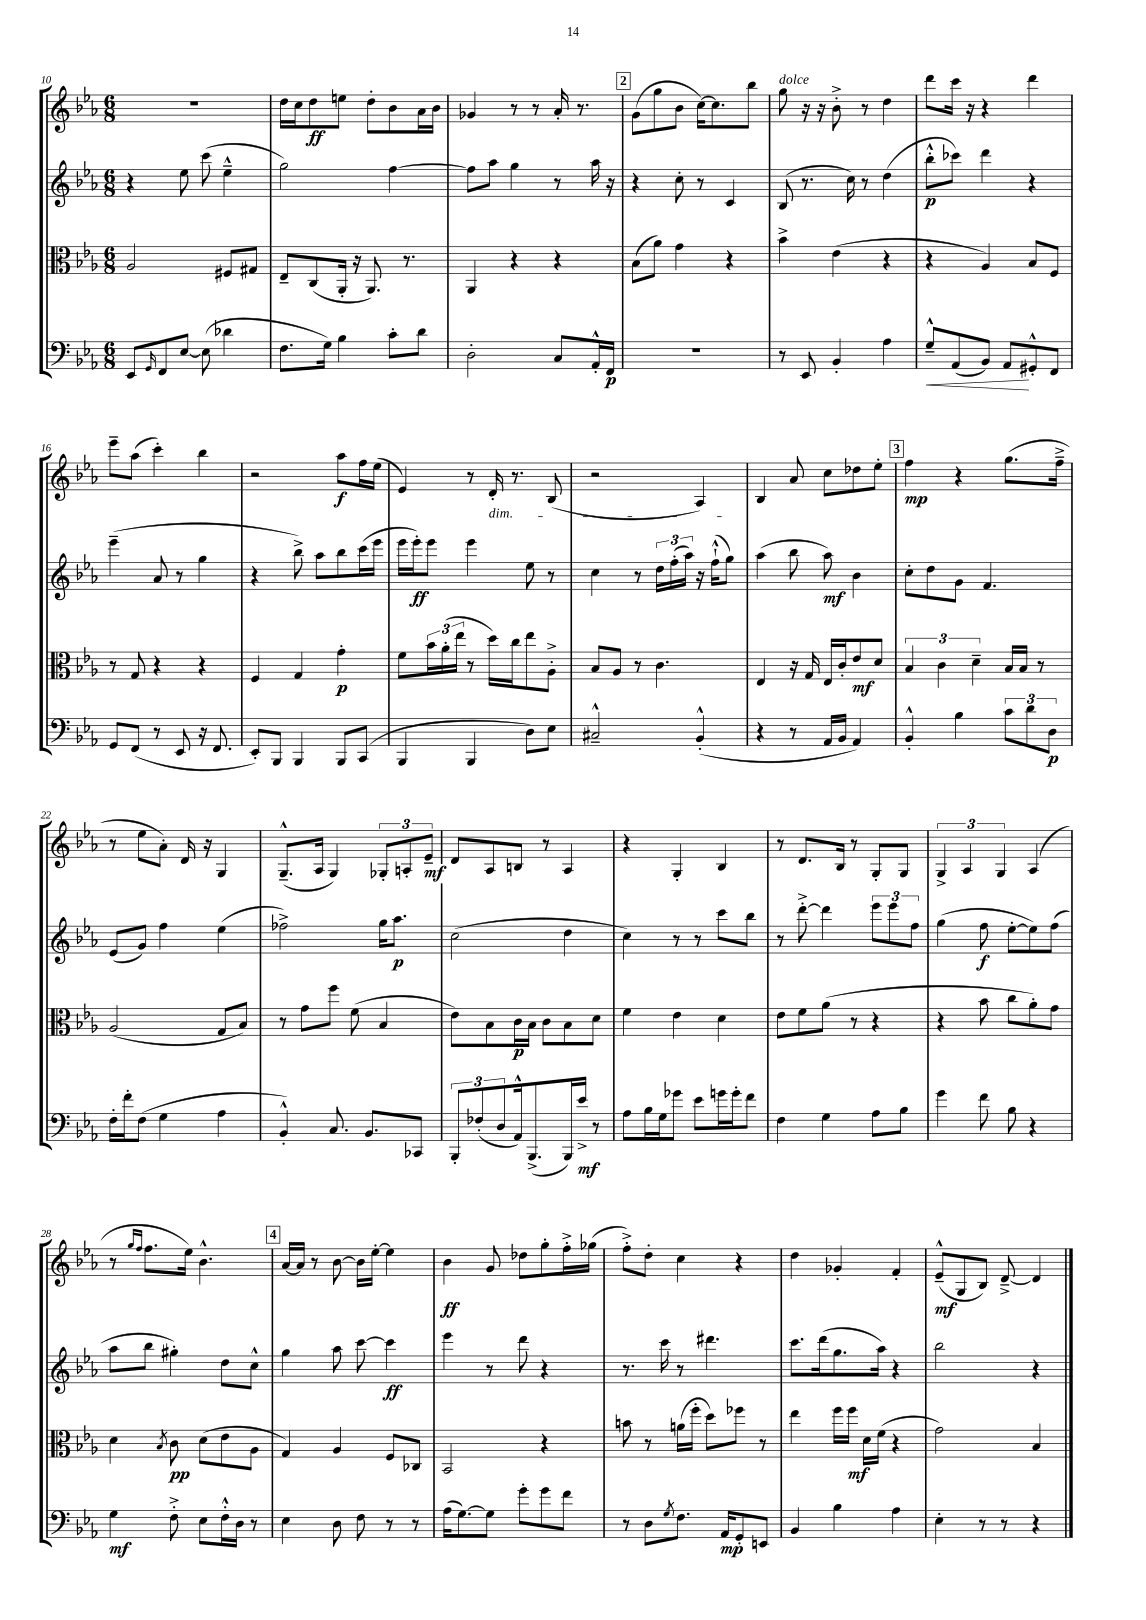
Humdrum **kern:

**kern	**dynam	**kern	**dynam	**kern	**dynam	**kern	**dynam
*part4	*part4	*part3	*part3	*part2	*part2	*part1	*part1
*staff4	*staff4	*staff3	*staff3	*staff2	*staff2	*staff1	*staff1
*clefF4	*	*clefC3	*	*clefG2	*	*clefG2	*
*k[b-e-a-]	*	*k[b-e-a-]	*	*k[b-e-a-]	*	*k[b-e-a-]	*
*M6/8	*	*M6/8	*	*M6/8	*	*M6/8	*
=10	=10	=10	=10	=10	=10	=10	=10
8EE-/L	.	2A-/	.	4r	.	2.r	.
16qqGG/	.	.	.	.	.	.	.
8FF/	.	.	.	.	.	.	.
[8E-/J	.	.	.	8ee-\	.	.	.
(8E-\]	.	.	.	(8ccc\	.	.	.
4d-X\	.	8F#X/L	.	4ee-~^^\	.	.	.
.	.	8G#X/J	.	.	.	.	.
=11	=11	=11	=11	=11	=11	=11	=11
8.F\L	.	8E-~/L	.	2gg\)	.	16dd\LL	.
.	.	.	.	.	.	16cc\J	.
.	.	(8C/	.	.	.	8dd\	ff
16G\Jk)	.	.	.	.	.	.	.
4B-\	.	16AA-'/Jk	.	.	.	8een\J	.
.	.	16r	.	.	.	.	.
.	.	8.AA-/)	.	.	.	8dd'\L	.
8c'\L	.	.	.	[4ff\	.	8b-\	.
.	.	8.r	.	.	.	.	.
8d\J	.	.	.	.	.	16a-\L	.
.	.	.	.	.	.	16b-\JJ	.
=12	=12	=12	=12	=12	=12	=12	=12
2D'\	.	4AA-/	.	8ff\L]	.	4g-X/	.
.	.	.	.	8aa-\J	.	.	.
.	.	4r	.	4gg\	.	8r	.
.	.	.	.	.	.	8r	.
8C/L	.	4r	.	8r	.	16a-'/	.
.	.	.	.	.	.	8.r	.
16AA-'^^/L	.	.	.	16aa-\	.	.	.
16FF/JJ	p	.	.	16r	.	.	.
!!LO:REH:place=s1:t=2
=13	=13	=13	=13	=13	=13	=13	=13
2.r	.	(8B-\L	.	4r	.	(8g\L	.
.	.	8a-\J)	.	.	.	8gg\	.
.	.	4g\	.	8cc'\	.	8b-\J	.
.	.	.	.	8r	.	[16cc\KL)	.
.	.	.	.	.	.	8.cc\]	.
.	.	4r	.	4c/	.	.	.
.	.	.	.	.	.	8bb-\J	.
=14	=14	=14	=14	=14	=14	=14	=14
!	!	!	!	!	!	!LO:TX:a:i:t=dolce	!
8r	.	4b-^\	.	(8B-/	.	8gg\	.
8EE-/	.	.	.	8.r	.	16r	.
.	.	.	.	.	.	16r	.
4BB-'/	.	(4e-\	.	.	.	8b-'^\	.
.	.	.	.	16cc\)	.	.	.
.	.	.	.	8r	.	8r	.
4A-\	.	4r	.	(4dd\	.	4dd\	.
=15	=15	=15	=15	=15	=15	=15	=15
!	!LO:HP:b	!	!	!	!	!	!
8G~^^/L	<	4r	.	8bb-'^^\L	p	8ddd\L	.
(8AA-/	.	.	.	8ccc-X\J)	.	16ccc\Jk	.
.	.	.	.	.	.	16r	.
8BB-/J)	.	4A-/)	.	4ddd\	.	4r	.
8AA-/L	.	.	.	.	.	.	.
8GG#X'^^/	[	8B-/L	.	4r	.	4ddd\	.
8FF/J	.	8F/J	.	.	.	.	.
!!LO:LB:g=z
=16	=16	=16	=16	=16	=16	=16	=16
8GG/L	.	8r	.	(4eee-~\	.	8eee-~\L	.
(8FF/J	.	8G/	.	.	.	(8aa-\J	.
8r	.	4r	.	8a-/	.	4ccc'\)	.
8EE-/	.	.	.	8r	.	.	.
16r	.	4r	.	4gg\	.	4bb-\	.
8.FF/	.	.	.	.	.	.	.
=17	=17	=17	=17	=17	=17	=17	=17
8EE-'/L)	.	4F/	.	4r	.	2r	.
8BBB-/J	.	.	.	.	.	.	.
4BBB-/	.	4G/	.	8bb-^\)	.	.	.
.	.	.	.	8aa-\L	.	.	.
8BBB-/L	.	4g'\	p	8bb-\	.	8aa-\L	f
(8CC/J	.	.	.	(16ccc\L	.	16ff\L	.
.	.	.	.	16eee-\JJ	.	(16ee-\JJ	.
=18	=18	=18	=18	=18	=18	=18	=18
4BBB-/	.	8f\L	.	16eee-\LL	.	4e-/)	.
.	.	.	.	16eee-'\J)	ff	.	.
.	.	24b-\L	.	8eee-\J	.	.	.
.	.	(24a-'\	.	.	.	.	.
.	.	24ee-\JJ	.	.	.	.	.
4BBB-/	.	8r	.	4eee-\	.	8r	.
!	!	!	!	!	!	!LO:TX:b:i:t=dim.	!
.	.	16dd\LL)	.	.	.	16d'/	.
.	.	16cc\J	.	.	.	8.r	.
8D\L)	.	8ee-\	.	8ee-\	.	.	.
8E-\J	.	8A-'^\J	.	8r	.	(8B-/	.
=19	=19	=19	=19	=19	=19	=19	=19
2C#X~^^/	.	8B-/L	.	4cc\	.	2r	.
.	.	8A-/J	.	.	.	.	.
.	.	8r	.	8r	.	.	.
.	.	4.c\	.	24dd\LL	.	.	.
.	.	.	.	(24ff'\	.	.	.
.	.	.	.	24aa-\JJ)	.	.	.
(4BB-'^^/	.	.	.	16r	.	4A-/)	.
.	.	.	.	(16ff`^^\KL	.	.	.
.	.	.	.	8gg\J)	.	.	.
=20	=20	=20	=20	=20	=20	=20	=20
4r	.	4E-/	.	(4aa-\	.	4B-/	.
8r	.	16r	.	8bb-\	.	8a-/	.
.	.	16G/	.	.	.	.	.
16AA-/LL	.	16E-/LL	.	8aa-\)	mf	8cc\L	.
16BB-/JJ	.	16c'/J	.	.	.	.	.
4AA-/)	.	8e-/	mf	4b-\	.	8dd-X\	.
.	.	8d/J	.	.	.	8ee-'\J	.
!!LO:REH:place=s1:t=3
=21	=21	=21	=21	=21	=21	=21	=21
4BB-'^^/	.	6B-/	.	8cc'\L	.	4ff\	mp
.	.	.	.	8dd\	.	.	.
.	.	6c\	.	.	.	.	.
4B-\	.	.	.	8g\J	.	4r	.
.	.	6d~\	.	.	.	.	.
.	.	.	.	4.f/	.	.	.
12c\L	.	16B-/LL	.	.	.	(8.gg\L	.
.	.	16B-/JJ	.	.	.	.	.
12d\	.	.	.	.	.	.	.
.	.	8r	.	.	.	.	.
12D\J	p	.	.	.	.	.	.
.	.	.	.	.	.	16ff~^\Jk	.
!!LO:LB:g=z
=22	=22	=22	=22	=22	=22	=22	=22
16F'\LL	.	(2A-/	.	(8e-/L	.	8r	.
16f'\J	.	.	.	.	.	.	.
(8F\J	.	.	.	8g/J)	.	8ee-\L	.
4G\	.	.	.	4ff\	.	8a-'\J)	.
.	.	.	.	.	.	16d/	.
.	.	.	.	.	.	16r	.
4A-\	.	8G/L	.	(4ee-\	.	4G/	.
.	.	8B-/J)	.	.	.	.	.
=23	=23	=23	=23	=23	=23	=23	=23
4BB-'^^/)	.	8r	.	2ff-X^\)	.	(8.G~^^/L	.
.	.	8g\L	.	.	.	.	.
.	.	.	.	.	.	16A-/Jk	.
8.C/	.	8ff\J	.	.	.	4G/)	.
.	.	(8f\	.	.	.	.	.
8.BB-/L	.	.	.	.	.	.	.
.	.	4B-/	.	16gg\KL	.	12G-X'/L	.
.	.	.	.	8.aa-\J	p	.	.
.	.	.	.	.	.	12An'/	.
8CC-X/J	.	.	.	.	.	.	.
.	.	.	.	.	.	12e-~/J	mf
=24	=24	=24	=24	=24	=24	=24	=24
12BBB-'/L	.	8e-\L)	.	(2cc\	.	8d/L	.
(12F-X'/	.	.	.	.	.	.	.
.	.	8B-\	.	.	.	8A-/	.
12D/	.	.	.	.	.	.	.
16AA-^^/k)	.	16c\L	p	.	.	8Bn/J	.
(8.BBB-^/	.	16B-\JJ	.	.	.	.	.
.	.	8c\L	.	.	.	8r	.
16BBB-/L)	.	8B-\	.	4dd\	.	4A-/	.
16e-^/JJ	mf	.	.	.	.	.	.
8r	.	8d\J	.	.	.	.	.
=25	=25	=25	=25	=25	=25	=25	=25
8A-\L	.	4f\	.	4cc\)	.	4r	.
16B-\L	.	.	.	.	.	.	.
16G\J	.	.	.	.	.	.	.
8g-X\J	.	4e-\	.	8r	.	4G'/	.
8e-\L	.	.	.	8r	.	.	.
16gn\L	.	4d\	.	8ccc\L	.	4B-/	.
16g'\J	.	.	.	.	.	.	.
8f\J	.	.	.	8bb-\J	.	.	.
=26	=26	=26	=26	=26	=26	=26	=26
4F\	.	8e-\L	.	8r	.	8r	.
.	.	8f\	.	[8ddd'^\	.	8.d/L	.
4G\	.	(8a-\J	.	4ddd\]	.	.	.
.	.	.	.	.	.	16B-/Jk	.
.	.	8r	.	.	.	8r	.
8A-\L	.	4r	.	12eee-\L	.	8G'/L	.
.	.	.	.	12eee-\	.	.	.
8B-\J	.	.	.	.	.	8G/J	.
.	.	.	.	12ff\J	.	.	.
=27	=27	=27	=27	=27	=27	=27	=27
4g\	.	4r	.	(4gg\	.	6G^/	.
.	.	.	.	.	.	6A-/	.
8f\	.	8b-\	.	8ff\	f	.	.
.	.	.	.	.	.	6G/	.
8B-\	.	8cc\L	.	[8ee-'\L	.	.	.
4r	.	8a-'\)	.	8ee-\])	.	(4A-/	.
.	.	8g\J	.	(8ff\J	.	.	.
!!LO:LB:g=z
=28	=28	=28	=28	=28	=28	=28	=28
4G\	mf	4d\	.	8aa-\L	.	8r	.
.	.	.	.	.	.	16qqgg/LL	.
.	.	.	.	.	.	16qqff/JJ	.
.	.	.	.	8bb-\J	.	8.ff\L	.
.	.	8qB-/	.	.	.	.	.
8F'^\	.	8c\	pp	4gg#X'\)	.	.	.
.	.	.	.	.	.	16ee-\Jk)	.
8E-\L	.	(8d\L	.	.	.	4.b-^^\	.
16F'^^\L	.	8e-\	.	8dd\L	.	.	.
16D\JJ	.	.	.	.	.	.	.
8r	.	8A-\J	.	8cc^^\J	.	.	.
!!LO:REH:place=s1:t=4
=29	=29	=29	=29	=29	=29	=29	=29
4E-\	.	4G/)	.	4gg\	.	[16a-/LL	.
.	.	.	.	.	.	16a-/JJ]	.
.	.	.	.	.	.	8r	.
8D\	.	4A-/	.	8aa-\	.	[8b-\	.
8F\	.	.	.	[8ccc\	.	16b-\LL]	.
.	.	.	.	.	.	[16ee-'\JJ	.
8r	.	8F/L	.	4ccc\]	ff	4ee-\]	.
8r	.	8C-X/J	.	.	.	.	.
=30	=30	=30	=30	=30	=30	=30	=30
(16A-\KL	.	2BB-/	.	4eee-\	.	4b-\	ff
[8.G\)	.	.	.	.	.	.	.
8G\J]	.	.	.	8r	.	8g/	.
8g'\L	.	.	.	8ddd\	.	8dd-X\L	.
8g\	.	4r	.	4r	.	8gg'\	.
8f\J	.	.	.	.	.	16ff'^\L	.
.	.	.	.	.	.	(16gg-X\JJ	.
=31	=31	=31	=31	=31	=31	=31	=31
8r	.	8bn\	.	8.r	.	8ff'^\L)	.
8D\L	.	8r	.	.	.	8dd'\J	.
.	.	.	.	16ccc\	.	.	.
8qG/	.	.	.	.	.	.	.
8.F\J	.	(16an\LL	.	8r	.	4cc\	.
.	.	16ff'\JJ	.	.	.	.	.
.	.	8dd\L)	.	4.ddd#X\	.	.	.
16AA-/KL	mp	.	.	.	.	.	.
8GG'/	.	8ff-X\J	.	.	.	4r	.
8EEn/J	.	8r	.	.	.	.	.
=32	=32	=32	=32	=32	=32	=32	=32
4BB-/	.	4ee-\	.	8.ccc\L	.	4dd\	.
.	.	.	.	(16ddd\k	.	.	.
4B-\	.	16ff\LL	.	8.gg\	.	4g-X'/	.
.	.	16ff\JJ	mf	.	.	.	.
.	.	16d\LL	.	.	.	.	.
.	.	(16f\JJ	.	16aa-\Jk)	.	.	.
4A-\	.	4r	.	4r	.	4f'/	.
=33	=33	=33	=33	=33	=33	=33	=33
4E-'\	.	2g\)	.	2bb-\	.	(8e-~^^/L	mf
.	.	.	.	.	.	8G/	.
8r	.	.	.	.	.	8B-/J)	.
8r	.	.	.	.	.	[8d~^/	.
4r	.	4B-/	.	4r	.	4d/]	.
==	==	==	==	==	==	==	==
*-	*-	*-	*-	*-	*-	*-	*-
